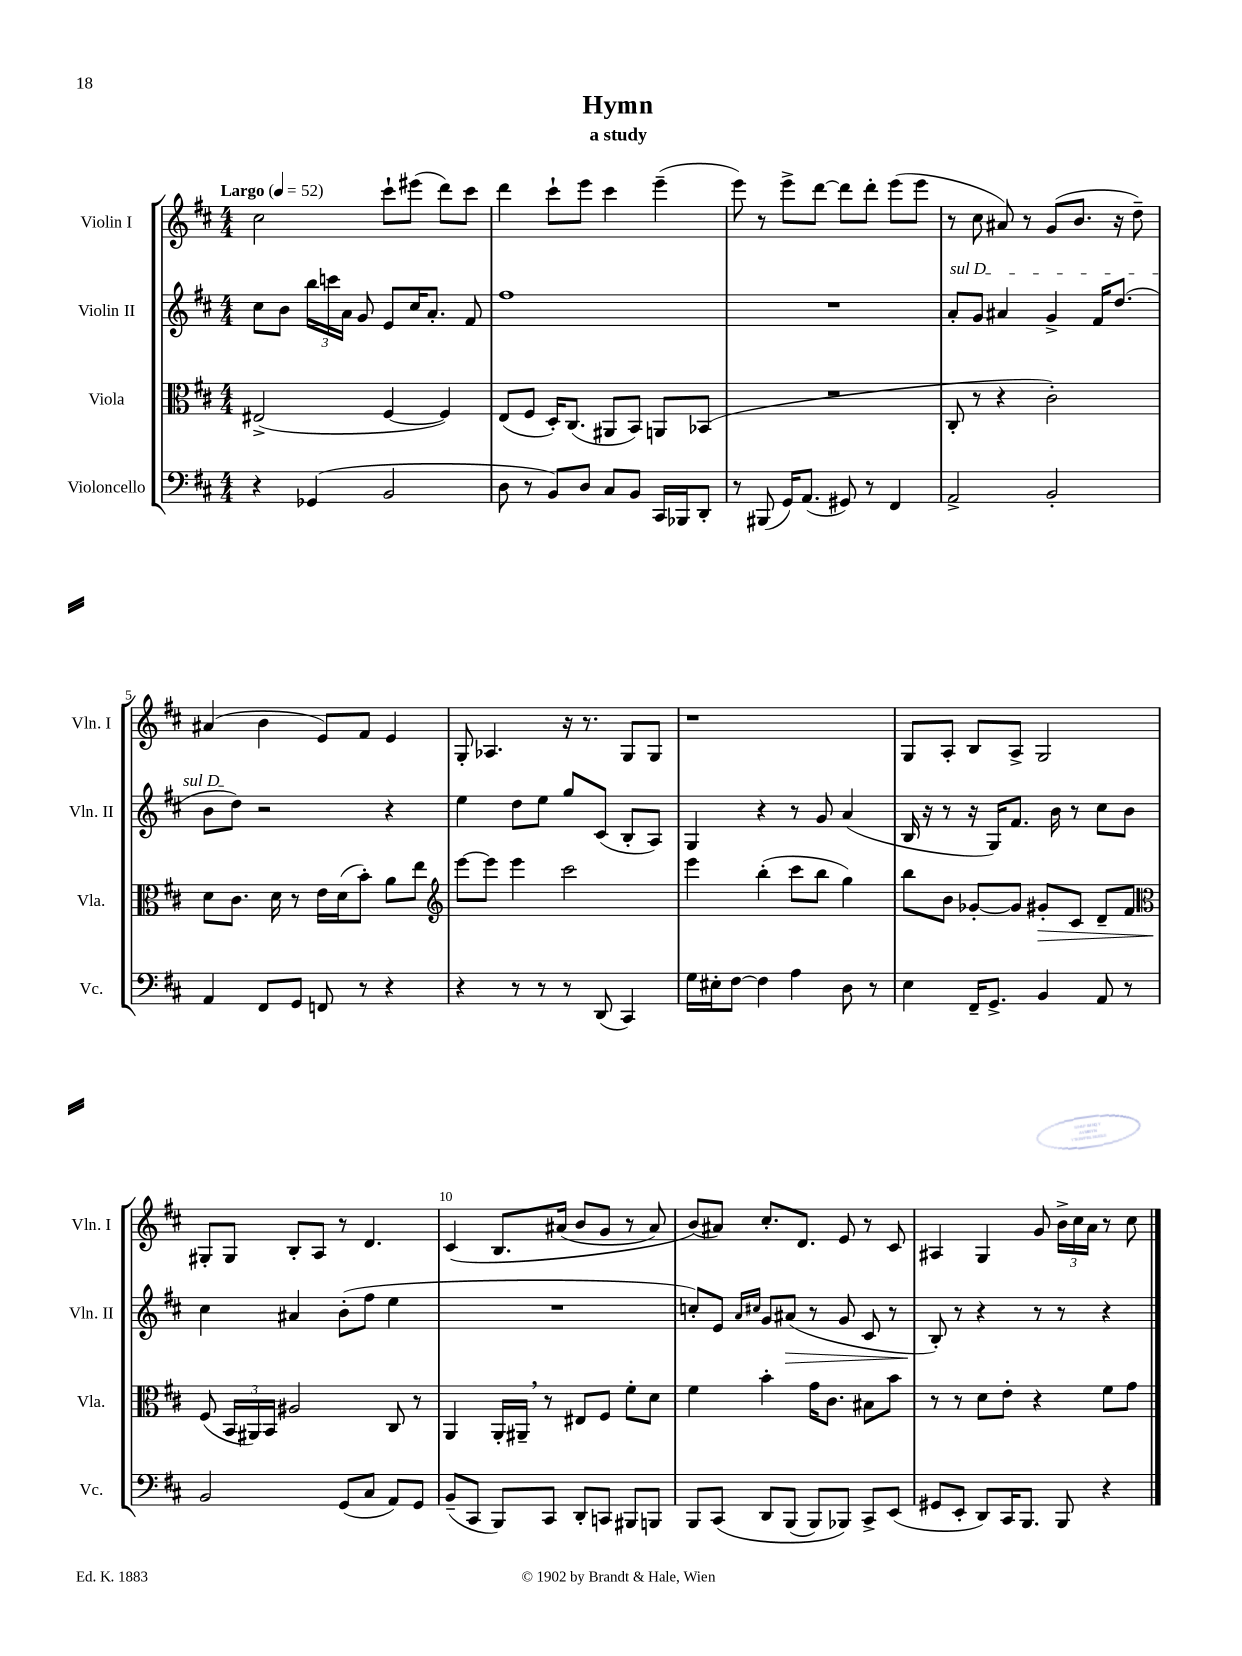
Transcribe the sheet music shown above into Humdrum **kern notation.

**kern	**kern	**dynam	**kern	**dynam	**kern
*part4	*part3	*part3	*part2	*part2	*part1
*staff4	*staff3	*staff3	*staff2	*staff2	*staff1
*I"Violoncello	*I"Viola	*	*I"Violin II	*	*I"Violin I
*I'Vc.	*I'Vla.	*	*I'Vln. II	*	*I'Vln. I
*clefF4	*clefC3	*	*clefG2	*	*clefG2
*k[f#c#]	*k[f#c#]	*	*k[f#c#]	*	*k[f#c#]
*M4/4	*M4/4	*	*M4/4	*	*M4/4
*MM52	*MM52	*	*MM52	*	*MM52
=1	=1	=1	=1	=1	=1
!	!	!	!	!	!LO:TX:a:B:t=Largo
4r	(2E#X^/	.	8cc#\L	.	2cc#\
.	.	.	8b\J	.	.
(4GG-X/	.	.	24bb\LL	.	.
.	.	.	24cccn\	.	.
.	.	.	24a\JJ	.	.
.	.	.	8g/	.	.
2BB/	[4F#/	.	8e/L	.	8ccc#`\L
.	.	.	16cc#/K	.	(8eee#X\J
.	.	.	8.a'/J	.	.
.	4F#/])	.	.	.	8ddd\L)
.	.	.	8f#/	.	8ccc#\J
=2	=2	=2	=2	=2	=2
8D\	(8E/L	.	1ff#	.	4ddd\
8r	8F#/J	.	.	.	.
8BB/L)	16D'/KL)	.	.	.	8ccc#`\L
.	(8.C#/J	.	.	.	.
8D/J	.	.	.	.	8eee\J
8C#/L	8AA#X/L	.	.	.	4ccc#\
8BB/J	8BB/J)	.	.	.	.
16CC#/LL	8AAn/L	.	.	.	(4eee~\
16BBB-X/J	.	.	.	.	.
8DD'/J	(8BB-X/J	.	.	.	.
=3	=3	=3	=3	=3	=3
8r	1r	.	1r	.	8eee\)
(8BBB#X/	.	.	.	.	8r
16GG/KL)	.	.	.	.	8eee^\L
(8.AA/J	.	.	.	.	.
.	.	.	.	.	[8ddd\J
8GG#X/)	.	.	.	.	8ddd\L]
8r	.	.	.	.	8ddd'\J
4FF#/	.	.	.	.	(8eee\L
.	.	.	.	.	8eee\J
=4	=4	=4	=4	=4	=4
!	!	!	!LO:TX:a:i:t=sul D	!	!
2AA^/	8C#'/	.	8a'/L	.	8r
.	8r	.	8g/J	.	8cc#\
.	4r	.	4a#X/	.	8a#X/)
.	.	.	.	.	8r
2BB'/	2c#'\)	.	4g^/	.	(8g/L
.	.	.	.	.	8.b/J
.	.	.	16f#/KL	.	.
.	.	.	(8.dd/J	.	16r
.	.	.	.	.	8dd~\)
!!LO:LB:g=z
=5	=5	=5	=5	=5	=5
4AA/	8d\L	.	8b\L	.	(4a#X/
.	8.c#\J	.	8dd\J)	.	.
8FF#/L	.	.	2r	.	4b\
.	16d\	.	.	.	.
8GG/J	8r	.	.	.	.
8FFn/	16e\LL	.	.	.	8e/L)
.	(16d\J	.	.	.	.
8r	8b'\J)	.	.	.	8f#/J
4r	8a\L	.	4r	.	4e/
.	8ee\J	.	.	.	.
=6	=6	=6	=6	=6	=6
*	*clefG2	*	*	*	*
4r	[8eee\L	.	4ee\	.	8G'/
.	8eee\J]	.	.	.	4.A-X/
8r	4eee\	.	8dd\L	.	.
8r	.	.	8ee\J	.	.
8r	2ccc#\	.	8gg/L	.	16r
.	.	.	.	.	8.r
(8DD/	.	.	(8c#/J	.	.
4CC#/)	.	.	8B'/L	.	8G/L
.	.	.	8A/J)	.	8G/J
=7	=7	=7	=7	=7	=7
16G\LL	4eee\	.	4G/	.	1r
16E#X'\J	.	.	.	.	.
[8F#\J	.	.	.	.	.
4F#\]	(4bb'\	.	4r	.	.
4A\	8ccc#\L	.	8r	.	.
.	8bb\J	.	8g/	.	.
8D\	4gg\)	.	(4a/	.	.
8r	.	.	.	.	.
=8	=8	=8	=8	=8	=8
4E\	8bb\L	.	16B/	.	8G/L
.	.	.	16r	.	.
.	8b\J	.	8r	.	8A'/J
16FF#~/KL	[8g-X'/L	.	16r	.	8B/L
8.GG^/J	.	.	16G/KL)	.	.
.	8g-/J]	.	8.f#/J	.	8A^/J
!	!	!LO:HP:b	!	!	!
4BB/	8g#X'/L	>	.	.	2G/
.	.	.	16b\	.	.
.	8c#/J	.	8r	.	.
8AA/	8d~/L	.	8cc#\L	.	.
8r	8f#/J	.	8b\J	.	.
!!LO:LB:g=z
=9	=9	=9	=9	=9	=9
*	*clefC3	*	*	*	*
2BB/	(8F#/	.	4cc#\	.	8G#X'/L
.	24BB/LL	]	.	.	8G#/J
.	24AA#X/)	.	.	.	.
.	24BB/JJ	.	.	.	.
.	2A#X/	.	4a#X/	.	8B'/L
.	.	.	.	.	8A/J
(8GG/L	.	.	(8b'\L	.	8r
8C#/J	.	.	8ff#\J	.	4.d/
8AA/L)	8C#/	.	4ee\	.	.
8GG/J	8r	.	.	.	.
=10	=10	=10	=10	=10	=10
(8BB~/L	4AA/	.	1r	.	(4c#/
8CC#/J	.	.	.	.	.
8BBB/L)	16AA'/LL	.	.	.	8.B/L
.	16AA#X~,/JJ	.	.	.	.
8CC#/J	8r	.	.	.	.
.	.	.	.	.	(16a#X/Jk
8DD'/L	8E#X/L	.	.	.	8b/L
8CCn/J	8F#/J	.	.	.	8g/J
8BBB#X/L	8f#'\L	.	.	.	8r
8BBBn/J	8d\J	.	.	.	8a#/)
=11	=11	=11	=11	=11	=11
8BBB/L	4f#\	.	8ccn'/L)	.	(8b/L)
(8CC#/J	.	.	8e/J	.	8a#X/J)
.	.	.	16qqa/LL	.	.
.	.	.	16qqcc#X/JJ	.	.
8DD/L	4b'\	.	8g/L	.	8.cc#'/L
!	!	!	!	!LO:HP:b	!
(8BBB/J	.	.	(8a#X/J	>	.
.	.	.	.	.	8.d/J
8BBB/L)	16g\KL	.	8r	.	.
.	8.c#\J	.	.	.	.
8BBB-X/J)	.	.	8g/	.	8e/
8CC#^/L	8B#X\L	.	8c#/	.	8r
(8EE/J	8b\J	.	8r	.	8c#/
=12	=12	=12	=12	=12	=12
8GG#X/L	8r	.	8B'/)	.	4A#X/
8EE'/J	8r	.	8r	]	.
8DD/L)	8d\L	.	4r	.	4G/
16CC#/K	8e'\J	.	.	.	.
8.BBB/J	.	.	.	.	.
.	4r	.	8r	.	8g/
8BBB/	.	.	8r	.	24b^\LL
.	.	.	.	.	24cc#\
.	.	.	.	.	24a\JJ
4r	8f#\L	.	4r	.	8r
.	8g\J	.	.	.	8cc#\
==	==	==	==	==	==
*-	*-	*-	*-	*-	*-
